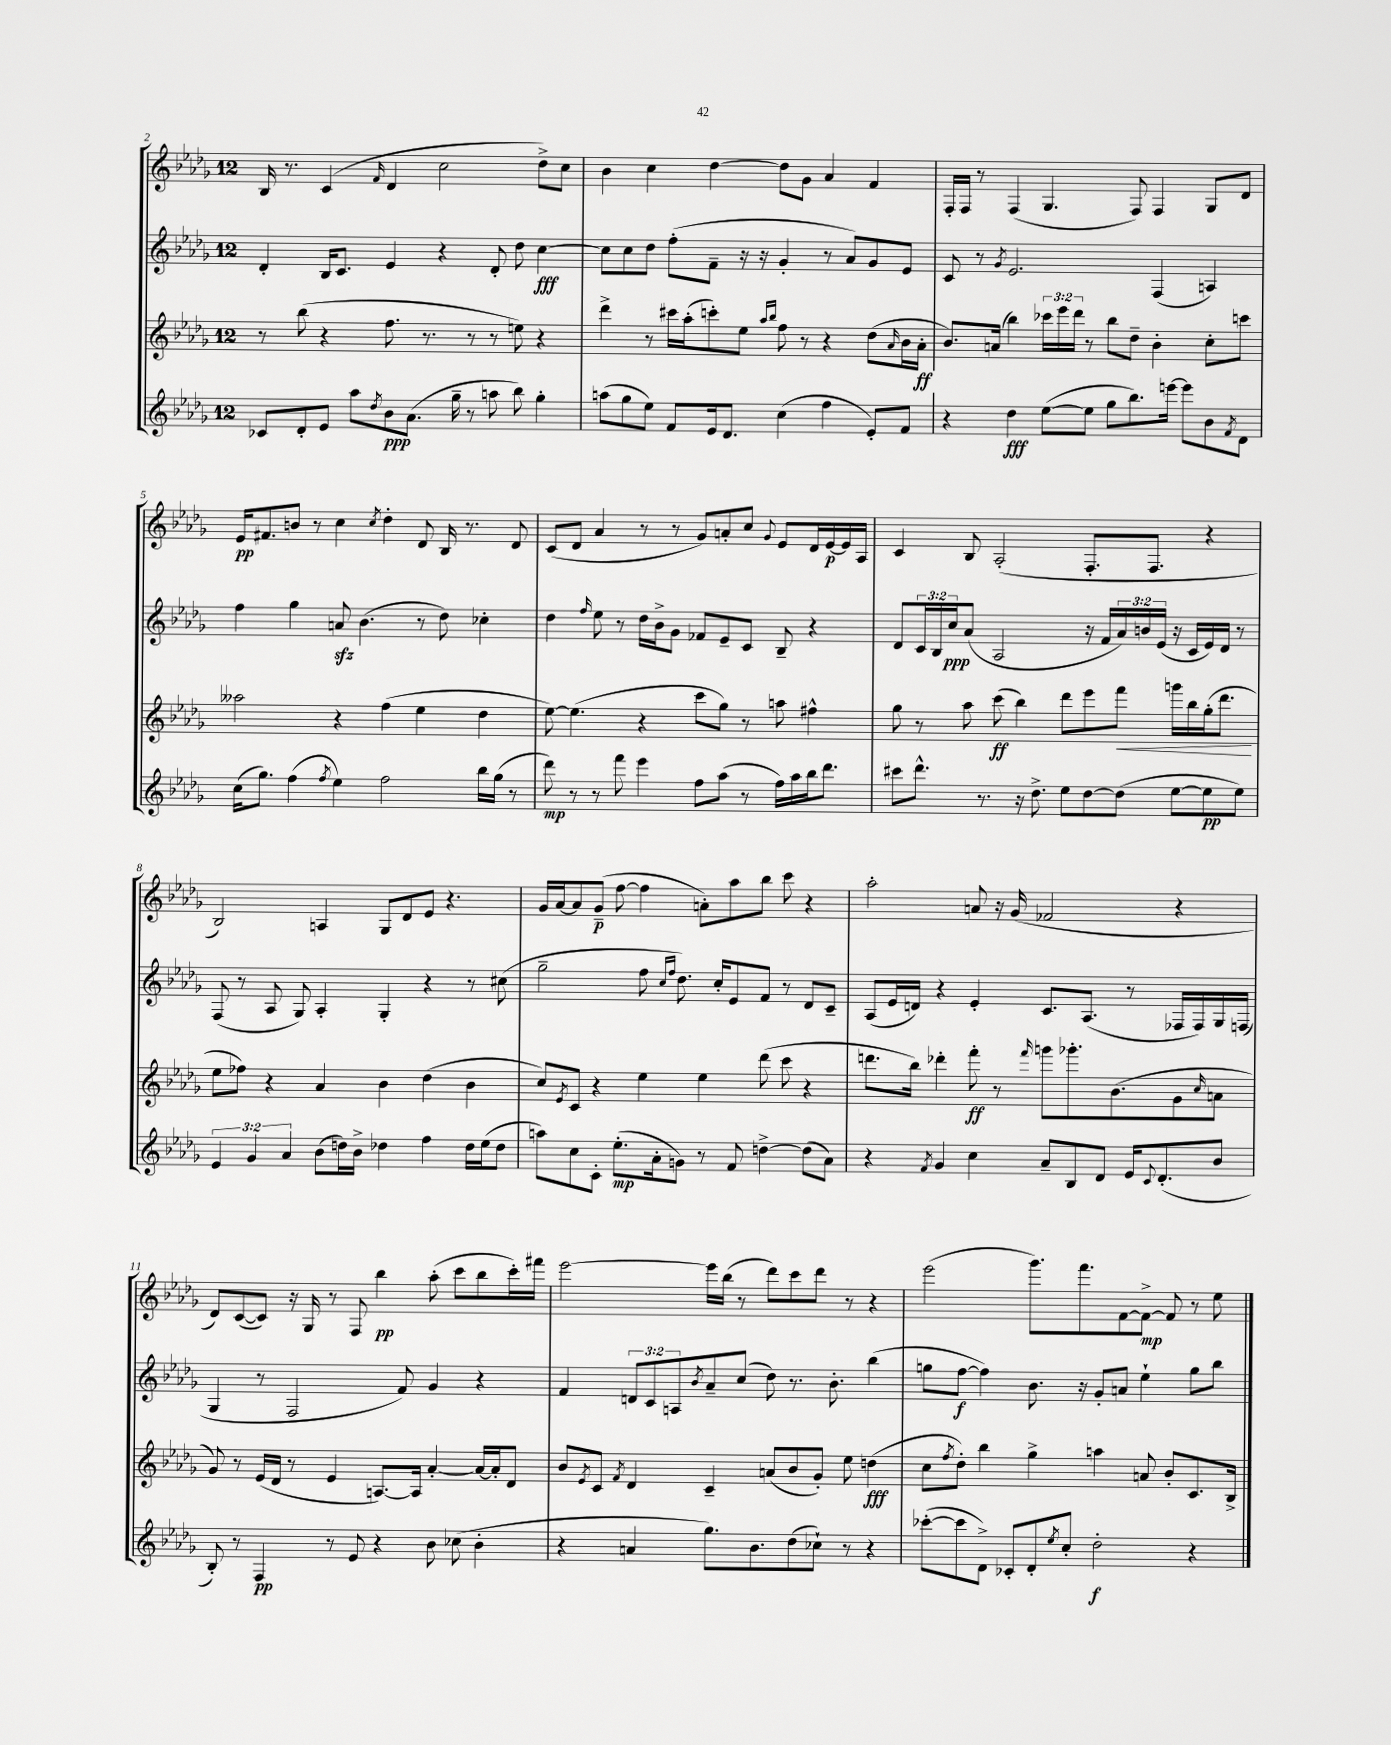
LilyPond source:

<<
\new StaffGroup <<
\new Staff = "s0" {
    \clef treble \key des \major \once \override Staff.TimeSignature.style = #'single-digit \time 12/8
    bes16 r8. c'4( \grace { f'16 } des'4 c''2 des''8->) c''8 |
    bes'4 c''4 des''4~ des''8 ges'8 aes'4 f'4 |
    f16-. f16 r8 f4( ges4. f8) f4 ges8 des'8 |
    ees'16\pp fis'8. b'8 r8 c''4 \acciaccatura { c''8 } des''4-. des'8 bes16 r8. des'8 |
    c'8( des'8 aes'4 r8 r8 ges'8) a'8-. c''8 \appoggiatura { ges'8 } ees'8 des'16 ees'16~\p ees'16 aes16 |
    c'4 bes8 aes2-.( f8.-. f8. r4 |
    bes2) a4 ges8 des'8 ees'8 r4. |
    ges'16 aes'16~ aes'8 ges'8--\p( f''8~ f''4 a'8-.) aes''8 bes''8 c'''8 r4 |
    aes''2-. a'8 r16 ges'16( fes'2 r4 |
    des'8) c'8~( c'8) r16 ges16 r8 f8 bes''4\pp aes''8-.( c'''8 bes''8 c'''16-.) fis'''16 |
    ees'''2~ ees'''16 bes''16( r8 des'''8) c'''8 des'''8 r8 r4 |
    ees'''2( ges'''8.) f'''8. f'8~ f'8~->\mp f'8 r8 ees''8 \bar "|." |
}
\new Staff = "s1" {
    \clef treble \key des \major \once \override Staff.TimeSignature.style = #'single-digit \time 12/8 \override Staff.TupletNumber.text = #tuplet-number::calc-fraction-text
    des'4-. bes16 c'8. ees'4 r4 des'8-. des''8 c''4~\fff |
    c''8 c''8 des''8 f''8-.( f'8-- r16 r16 ges'4-. r8 aes'8) ges'8 ees'8 |
    c'8 r8 \acciaccatura { ges'8 } ees'2. f4( a4) |
    f''4 ges''4 a'8\sfz bes'4.( r8 des''8) ces''4-. |
    des''4 \grace { f''16 } ees''8 r8 des''16 bes'16-> ges'8 fes'8 ees'8-- c'8 bes8-- r4 |
    des'8 \tuplet 3/2 { c'16 bes16 c''16\ppp } aes'8( aes2 r16 f'16 \tuplet 3/2 { aes'16) b'16 ees'16( } r16 c'16 ees'16) des'16 r8 |
    f8( r8 aes8 ges8) aes4-. ges4-. r4 r8 cis''8( |
    ges''2-- f''8 \grace { c''16 f''16 } des''8.) c''16-. ees'8 f'8 r8 des'8 c'8-- |
    aes8( ees'16 d'16) r4 ees'4-. c'8. aes8.( r8 fes16 fes16) ges16 f16( |
    ges4 r8 f2 f'8) ges'4 r4 |
    f'4 \tuplet 3/2 { d'8 c'8 a8 } \acciaccatura { bes'8 } aes'8-- c''8( des''8) r8. bes'8.-. bes''4( |
    g''8 f''8~\f f''4) bes'8. r16 ges'8-. a'8 ees''4-! g''8 bes''8 \bar "|." |
}
\new Staff = "s2" {
    \clef treble \key des \major \once \override Staff.TimeSignature.style = #'single-digit \time 12/8 \override Staff.TupletNumber.text = #tuplet-number::calc-fraction-text
    r8 bes''8( r4 f''8. r8. r8 r8 e''8) r4 |
    des'''4-> r8 cis'''16 aes''16-.( c'''8-.) ees''8 \grace { aes''16 bes''16 } f''8 r8 r4 des''8( \grace { aes'16 } bes'16 aes'16-.\ff |
    bes'8.) a'16( bes''4) \tuplet 3/2 { ces'''16 ees'''16 des'''16 } r8 bes''8 des''8-- bes'4-. c''8-. c'''8 |
    aeses''2 r4 f''4( ees''4 des''4 |
    ees''8~) ees''4.( r4 c'''8 ges''8) r8 a''8 fis''4-^ |
    ges''8 r8 aes''8 c'''8\ff( bes''4) des'''8 ees'''8 f'''8\< g'''16 bes''16 ges''16-.( des'''8.\! |
    ees''8 fes''8) r4 aes'4 bes'4 des''4( bes'4 |
    c''8) \acciaccatura { ees'8 } c'8 r4 ees''4 ees''4 des'''8( c'''8 r4 |
    d'''8. bes''16) des'''4-. f'''8-.\ff r8 \grace { f'''16 } g'''8 ges'''8.-. bes'8.( ges'8 \grace { c''16 } a'8 |
    ges'8) r8 ees'16( des'16 r8 ees'4 a8.~) a16 aes'4~-. aes'16~ aes'16-. des'8 |
    bes'8 \acciaccatura { ees'8 } c'8 \acciaccatura { f'8 } des'4 c'4-- a'8( bes'8 ges'8-.) ees''8 d''4\fff( |
    c''8 \acciaccatura { f''8 } des''8-.) bes''4 ges''4-> a''4 a'8 bes'8-. c'8. bes16-> \bar "|." |
}
\new Staff = "s3" {
    \clef treble \key des \major \once \override Staff.TimeSignature.style = #'single-digit \time 12/8 \override Staff.TupletNumber.text = #tuplet-number::calc-fraction-text
    ces'8 des'8-. ees'8 aes''8 \acciaccatura { des''8 } bes'8\ppp aes'8.( ges''16-- r8 a''8 bes''8) ges''4-. |
    a''8( ges''8 ees''8) f'8 ees'16 des'8. c''4( f''4 ees'8-.) f'8 |
    r4 des''4\fff ees''8~( ees''8 ges''8 bes''8.) e'''16~ e'''8 bes'8 \acciaccatura { f'8 } des'8 |
    c''16( ges''8.) f''4( \acciaccatura { f''8 } ees''4) f''2 bes''16 ges''16( r8 |
    des'''8\mp) r8 r8 f'''8 ees'''4 f''8 aes''8( r8 f''16) aes''16 bes''16 des'''8. |
    cis'''8 des'''8.-^ r8. r16 des''8.-> ees''8 des''8~ des''8( ees''8~ ees''8\pp ees''8) |
    \tuplet 3/2 { ees'4 ges'4 aes'4 } bes'8( d''16) bes'16-> des''4 f''4 des''16 ees''16( des''8 |
    a''8) c''8 c'8-. ees''8.-.\mp( aes'16-. g'8) r8 f'8 d''4~-> d''8( aes'8) |
    r4 \acciaccatura { f'8 } ges'4 c''4 aes'8-- bes8 des'8 ees'16 \appoggiatura { c'8 } des'8.-.( bes'8 |
    bes8-.) r8 f4\pp r8 ees'8 r4 bes'8 ces''8( bes'4-. |
    r4 a'4 ges''8.) bes'8. des''8( ces''8-!) r8 r4 |
    ces'''8~-.( ces'''8 des'8->) ces'8-. des'8-. \acciaccatura { ees''8 } c''8-. des''2-.\f r4 \bar "|." |
}
>>
>>
\layout { \context { \Score currentBarNumber = #2 } }
